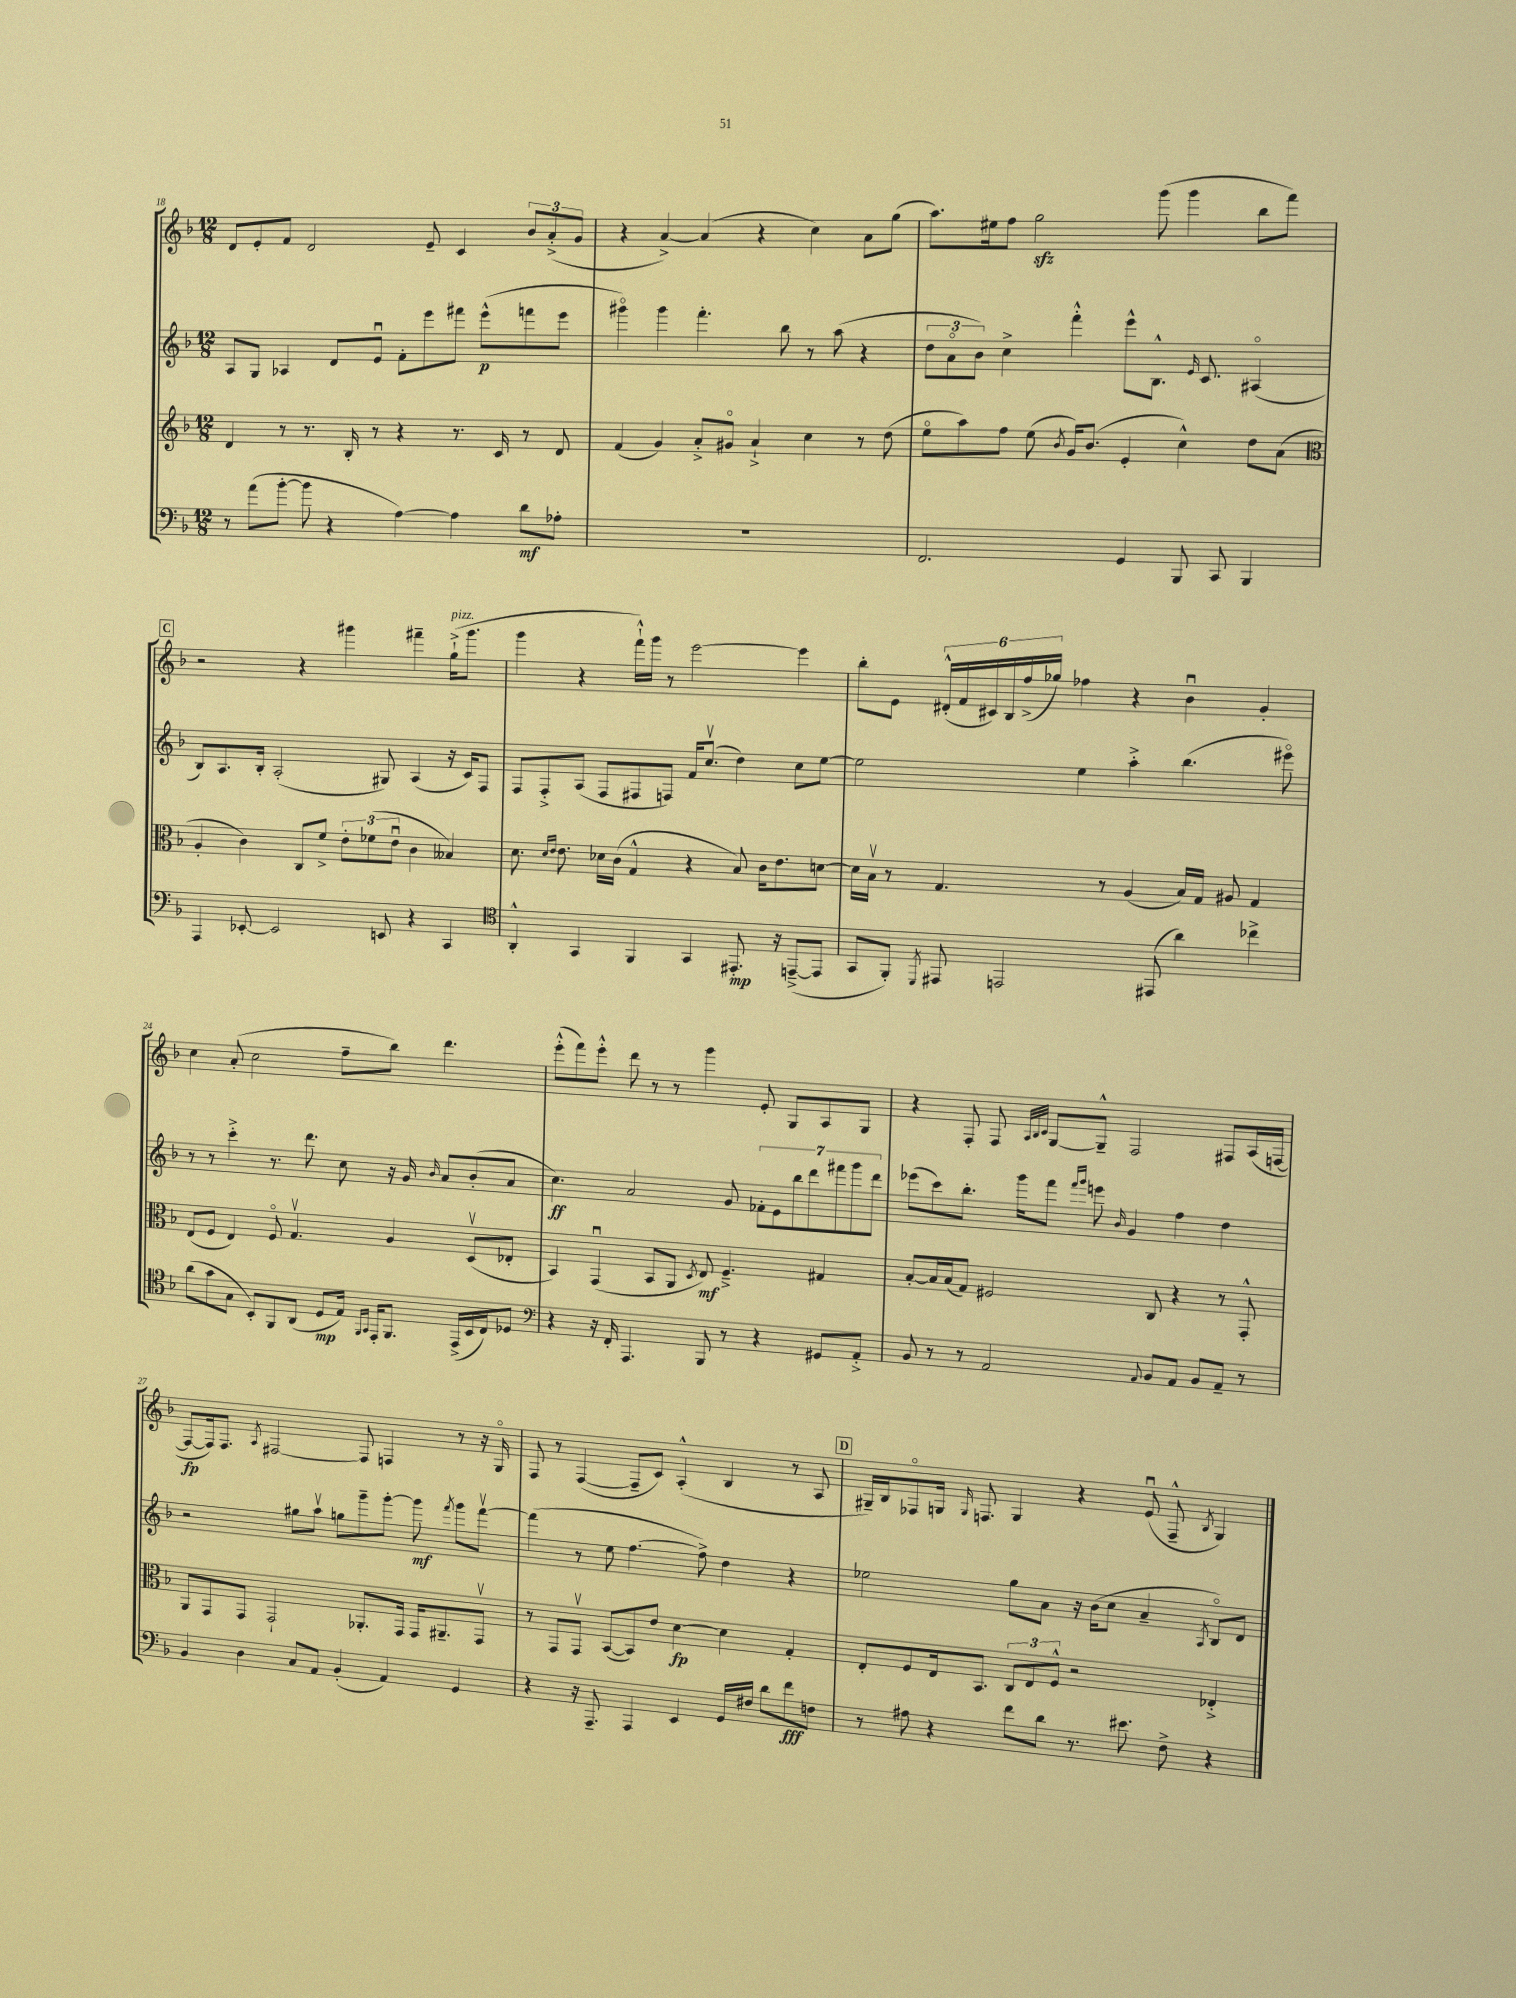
<<
\new StaffGroup <<
\new Staff = "s0" {
    \clef treble \key f \major \numericTimeSignature \time 12/8
    \autoBeamOff d'8[ e'8-. f'8] d'2 e'8-- c'4 \tuplet 3/2 { bes'8[ a'8-.->( g'8] } |
    r4 a'4~->) a'4( r4 c''4) a'8[ g''8]( |
    a''8.[) eis''16 f''8] g''2\sfz g'''8( g'''4 bes''8[ f'''8]) |
    \mark \markup { \box "C" } r2 r4 gis'''4 fis'''4-- g''16[-!->^\markup { \italic "pizz." }( gis'''8.] |
    g'''4 r4 f'''16[-!-^) g'''16] r8 e'''2~ e'''4 |
    bes''8[-. e'8] \tuplet 6/4 { dis'16[-.-^( f'16 cis'16) bes16 f''16->( ges''16]) } fes''4 r4 bes'4\downbow g'4-. |
    c''4 a'8-.( c''2 f''8[-- bes''8]) d'''4. |
    e'''8[-.-^( f'''8) e'''8]-.-^ d'''8 r8 r8 g'''4 e'8-. g8[ a8 g8] |
    r4 f8-. f8 \grace { a32[ bes32 c'32] } g8[~ g8]---^ f2 fis8[ a16( f16]~ |
    f8[~\fp f16) f8.] \acciaccatura { a8 } fis2~ fis8 f4 r8 r16 g16\flageolet |
    f8 r8 f4~( f8[-- c'8]) a4-.-^( bes4 r8 a8 |
    \mark \markup { \box "D" } gis16[--) bes16 fes8\flageolet g16] \grace { g16 } f8. g4 r4 e'8\downbow( f8---^ \acciaccatura { bes8 } g4) \bar "|." |
}
\new Staff = "s1" {
    \clef treble \key f \major \numericTimeSignature \time 12/8
    \autoBeamOff a8[ g8] aes4 d'8[ e'8]\downbow f'8[-. e'''8 fis'''8] e'''8[-^\p( f'''8 e'''8] |
    gis'''4\flageolet) gis'''4 f'''4.-. bes''8 r8 a''8( r4 |
    \tuplet 3/2 { d''8[ a'8\flageolet bes'8]) } c''4-> f'''4-.-^ e'''8[-^ bes8.]-^ \grace { e'16 } c'8. ais4\flageolet( |
    \mark \markup { \box "C" } bes8[) a8. bes16]-. a2-.( gis8) a4( r16 c'16[) f8] |
    f8[ f8-.-> a8]( f8[ fis8 f8]) f'16[ c''8.]\upbow( d''4) c''8[ e''8]~ |
    e''2 e''4 a''4-.-> bes''4.( eis'''8\flageolet) |
    r8 r8 c'''4-.-> r8. d'''8. c''8 r16 g'16 \grace { bes'16 } a'8[ bes'8-.( a'8] |
    c''4.\ff) a'2 g'8 \tuplet 7/4 { fes'8[-. e'8 bes''8 d'''8 fis'''8 g'''8 d'''8] } |
    ees'''8[( c'''8) bes''8.]-. g'''16[ f'''8] \grace { f'''16[ g'''16] } e'''8 \grace { bes'16 } g'4 f''4 d''4 |
    r2 gis''8[ a''8]\upbow g''8[ g'''8-- g'''8]~-. g'''8\mf \acciaccatura { f'''8 } g'''8[ f'''8]~\upbow |
    f'''4( r8 e''8 f''4.~ f''8->) d''4 r4 |
    \mark \markup { \box "D" } ees''2 g''8[ a'8] r16 bes'16[( c''8] a'4-- \acciaccatura { a8 } bes8[\flageolet) d'8] \bar "|." |
}
\new Staff = "s2" {
    \clef treble \key f \major \numericTimeSignature \time 12/8
    \autoBeamOff d'4 r8 r8. bes16-. r8 r4 r8. c'16 r8 d'8 |
    f'4( g'4) a'8[-.-> gis'8]\flageolet a'4-!-> c''4 r8 d''8( |
    e''8[\flageolet a''8) f''8] e''8( \acciaccatura { bes'8 } g'16[) bes'8.]( e'4-. c''4-^) d''8[ a'8]( |
    \mark \markup { \box "C" } \clef alto a4-. c'4) c8[ f'8]-> \tuplet 3/2 { e'8[-. fes'8( e'8]\downbow } c'4 beses4) |
    d'8. \grace { d'16[ e'16] } e'8. des'16[ c'16]( g4-^ r4 bes8) c'16[ e'8. d'8]~ |
    d'16[ bes16]\upbow r8 g4. r8 a4( bes16[) g16] ais8 g4 |
    e8[( f8] e4) f8\flageolet g4.\upbow a4 d8[\upbow( ees8]-. |
    bes,4) g,4\downbow( bes,8[ a,8] \acciaccatura { d8 } e8\mf) f4.---> gis4 |
    bes8[~-. bes16 bes16( g8]) fis2 c8 r4 r8 g,8-.-^ |
    a,8[ g,8 g,8] g,2-! aes,8.[-. g,16] g,16[ ais,8.-- g,8]\upbow |
    r8 g,8[ g,8]\upbow bes,8[~( bes,8) e'8] d'4~\fp d'4 g4-. |
    \mark \markup { \box "D" } e8[-. f8 e16 bes,8.] \tuplet 3/2 { c8[ e8 f8]-^ } r2 ees4-.-> \bar "|." |
}
\new Staff = "s3" {
    \clef bass \key f \major \numericTimeSignature \time 12/8
    \autoBeamOff r8 a'8[( bes'8]~-. bes'8 r4 a4~) a4 d'8[\mf aes8]-. |
    R1. |
    f,2. g,4 bes,,8 c,8 bes,,4 |
    \mark \markup { \box "C" } a,,4 ees,8~-. ees,2 e,8 r4 c,4 |
    \clef tenor a,4-.-^ g,4 f,4 g,4 eis,8.-.\mp r16 e,8[~--->( e,8] |
    g,8[ f,8]-.) \acciaccatura { d,8 } eis,8 e,2 eis,8( a'4) ces''4-> |
    a'8[( g'8 g8] bes,8[-.) f,8 a,8]( d8[\mp e16]) \grace { f,16[ g,16] } e,16[-. f,8.] e,16[->( bes,16 c16) des8] |
    \clef bass r4 r16 f,16-. a,,4. bes,,8 r8 r4 gis,8[ a,8]-.-> |
    bes,8 r8 r8 a,2 \appoggiatura { a,8 } bes,8[ a,8] bes,8[ a,8]-- r8 |
    bes,4 d4 c8[ a,8] bes,4-.( a,4) g,4 |
    r4 r16 a,,8.-- a,,4 e,4 g,16[ fis16] d'8[ f'8\fff f8] |
    \mark \markup { \box "D" } r8 ais8 r4 f'8[ d'8] r8. eis'8. f8-> r4 \bar "|." |
}
>>
>>
\layout { \context { \Score currentBarNumber = #18 } }
